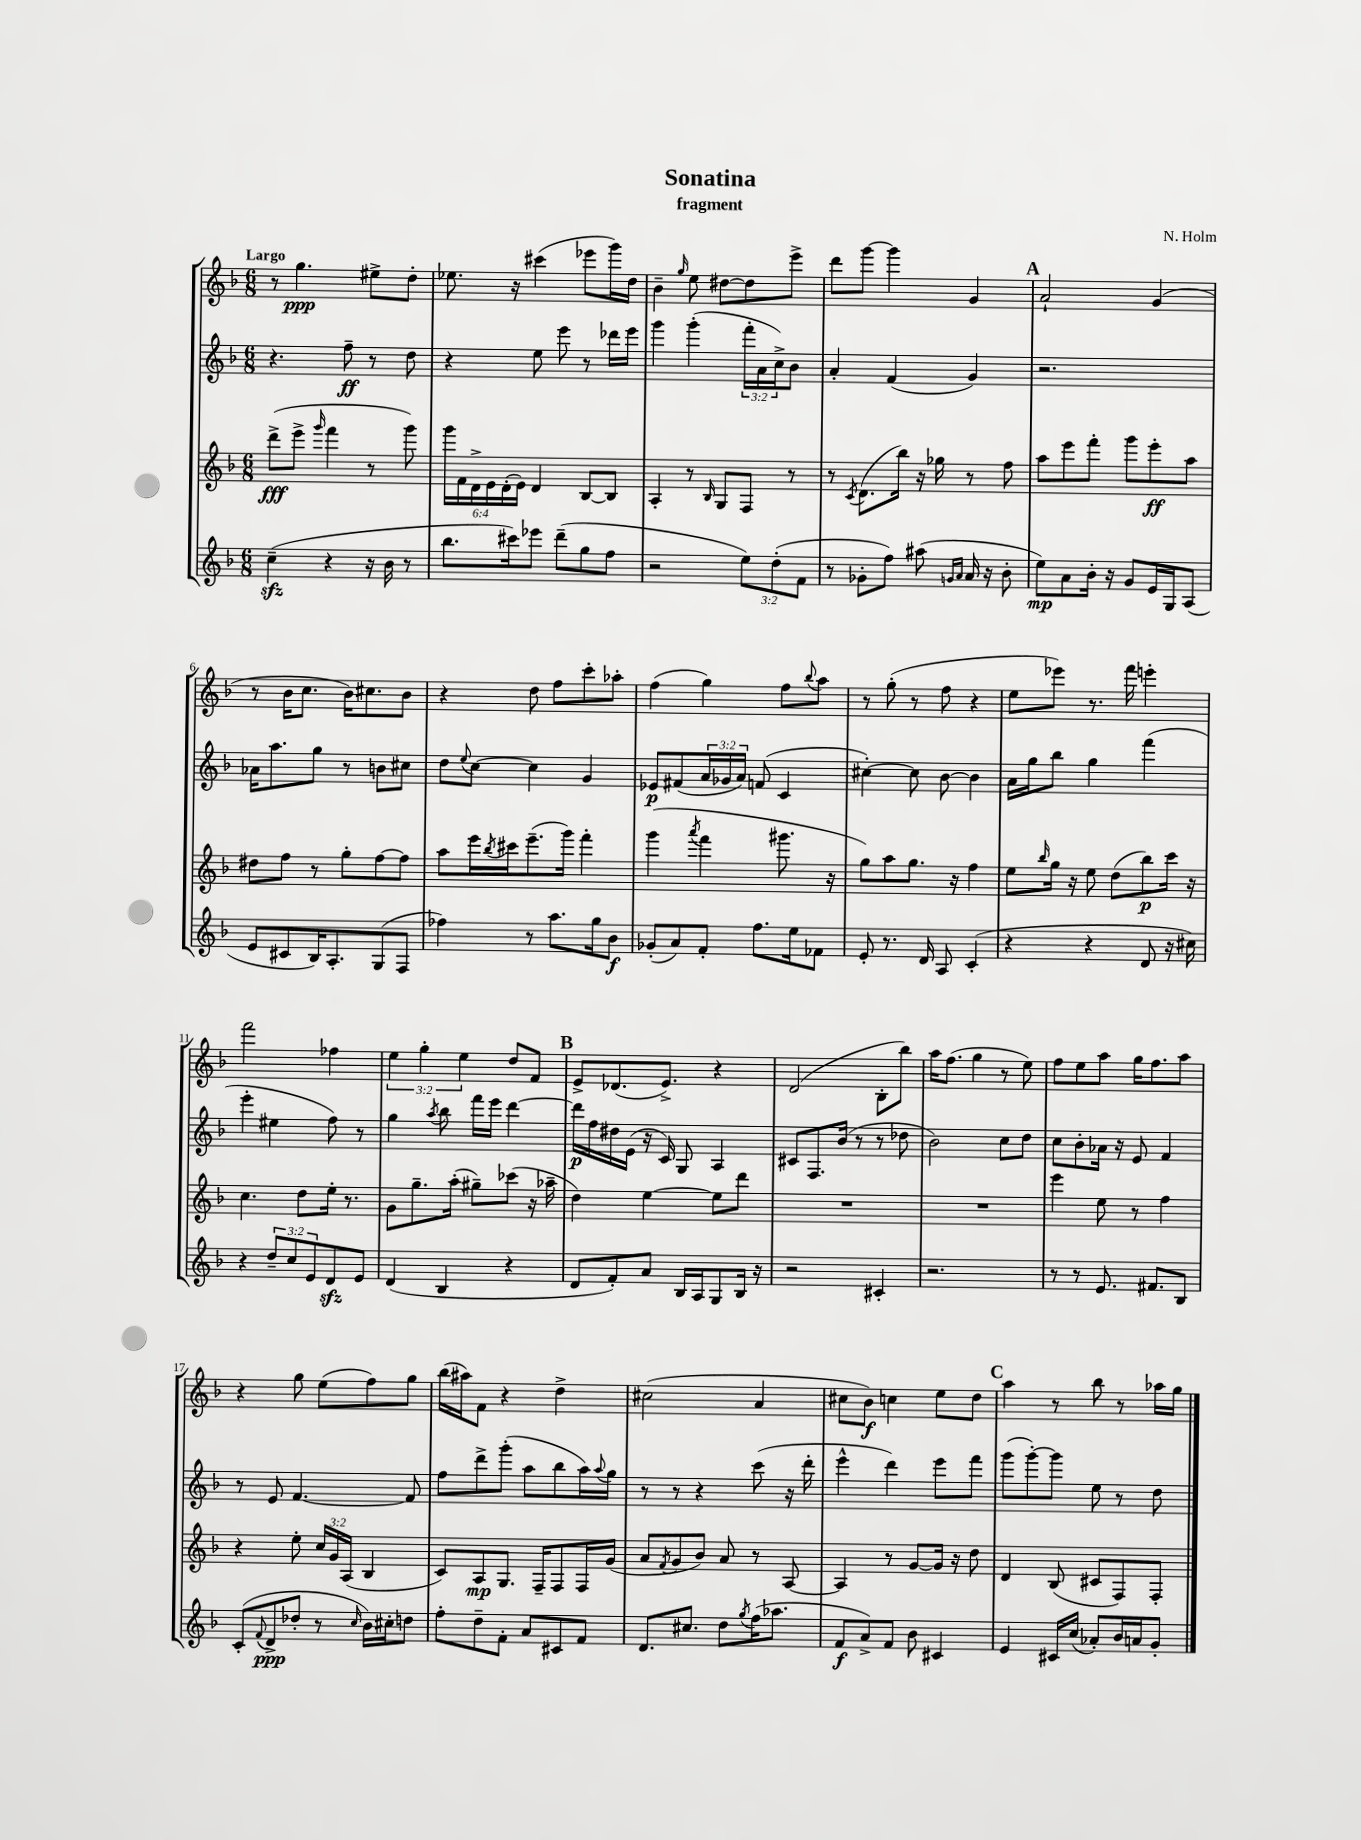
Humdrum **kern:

**kern	**kern	**kern	**kern
*staff4	*staff3	*staff2	*staff1
*clefG2	*clefG2	*clefG2	*clefG2
*k[b-]	*k[b-]	*k[b-]	*k[b-]
*M6/8	*M6/8	*M6/8	*M6/8
(4cc~	(8ddd^	4.r	8r
.	8eee^	.	4.gg
.	16qqggg	.	.
4r	4fff	.	.
.	.	8ff~	.
16r	8r	8r	8ee#^
16b-	.	.	.
8r	8ggg)	8dd	8dd'
=	=	=	=
8.bb-	24ggg	4r	8.ee-
.	24f	.	.
.	24d^	.	.
.	24e	.	.
.	(24d'	.	.
16ccc#)	.	.	16r
.	24e)	.	.
8eee-	4d	8ee	(4ccc#
(8ddd~	.	8eee	.
8gg	[8B-	8r	8eee-
8ff	8B-]	16ddd-	16ggg)
.	.	16eee	16dd
=	=	=	=
2r	4A'	4ggg	4b-~
.	.	.	16qqgg
.	8r	(4ggg'	8ee
.	16qqB-	.	.
.	8G	.	[8dd#
12ee)	8F	24fff'	8dd#]
.	.	24a	.
(12dd'	.	24cc^)	.
.	8r	8b-	8eee^
12f	.	.	.
=	=	=	=
8r	8r	4a'	8ddd
.	8qc	.	.
8g-'	(8.d	.	[8ggg
8ff)	.	(4f	4ggg]
.	16bb-)	.	.
(8aa#	16r	.	.
.	16gg-	.	.
16qqg	.	.	.
16qqa	.	.	.
16a	8r	4g)	4g
16r	.	.	.
8b-'	8ff	.	.
=	=	=	=
8ee)	8aa	2.r	2a`
8a	8eee	.	.
16b-'	8fff'	.	.
16r	.	.	.
8g	8ggg	.	.
16e	8eee'	.	(4g
16G	.	.	.
(8A	8aa	.	.
=	=	=	=
8e	8dd#	16a-	8r
.	.	8.aa	.
8c#	8ff	.	16b-
.	.	.	8.cc
16B-)	8r	8gg	.
8.A'	.	.	.
.	8gg'	8r	16b-)
.	.	.	8.cc#
(8G	[8ff	8b	.
8F	8ff]	8cc#	8b-
=	=	=	=
4ff-)	8aa	8dd	4r
.	.	8qqee	.
.	16eee	[8cc	.
.	8qbb-	.	.
.	16ccc#	.	.
8r	(8.eee~	4cc]	8dd
8.aa	.	.	8ff
.	16ggg)	.	.
.	4fff'	4g	8ccc'
16gg	.	.	.
8b-	.	.	8aa-'
=	=	=	=
(8g-'	(4ggg	8e-	(4ff
8a)	.	(8f#	.
.	8qaaa	.	.
8f'	4fff	24a	4gg)
.	.	24g-	.
.	.	24a)	.
8.ff	.	(8f	.
.	8.ggg#	4c	8ff
16ee	.	.	.
.	.	.	8qqbb-
8f-	.	.	8aa
.	16r	.	.
=	=	=	=
8e'	8gg)	[4cc#')	8r
8.r	8aa	.	(8gg'
.	8.gg	8cc#]	8r
16d	.	.	.
8A	.	[8b-	8ff
.	16r	.	.
(4c'	4ff	4b-]	4r
=	=	=	=
4r	8ee	16a	8ee
.	.	16gg	.
.	16qqbb-	.	.
.	16gg	8bb-	8eee-)
.	16r	.	.
4r	8ee	4gg	8.r
.	(8dd	.	.
.	.	.	16fff
8d	8bb-)	(4fff	4eee'
16r	16ccc	.	.
16cc#)	16r	.	.
=	=	=	=
4r	4.cc	4eee'	2fff
12dd~	.	4ee#	.
12cc	.	.	.
.	8dd	.	.
12e	.	.	.
8d	16ee'	8ff)	4ff-
.	8.r	.	.
8e	.	8r	.
=	=	=	=
(4d	8g	4gg	6ee
.	8.gg~	.	.
.	.	.	6gg'
.	.	8qaa	.
4B-	.	8bb-	.
.	(16aa'	.	.
.	.	.	6ee
.	8gg#~)	16fff	.
.	.	16eee	.
4r	(8ccc-	[4ddd	8dd
.	16r	.	8f
.	16aa-~	.	.
=	=	=	=
8d	4dd)	16ddd]	8e^
.	.	16ff	.
8f')	.	16dd#	(8.d-
.	.	(16e	.
8a	[4ee	16r	.
.	.	16c)	8.e^)
16B-	.	8G	.
16A	.	.	.
8G	8ee]	4A	4r
16B-	8ddd	.	.
16r	.	.	.
=	=	=	=
2r	2.r	8c#	(2d
.	.	8.F	.
.	.	(16b-	.
.	.	8r	.
4c#'	.	8r	8B-'
.	.	8dd-	8bb-)
=	=	=	=
2.r	2.r	2b-)	16aa
.	.	.	(8.ff
.	.	.	4gg
.	.	8cc	8r
.	.	8dd	8ee)
=	=	=	=
8r	4eee	8cc	8ff
8r	.	8b-'	8ee
8.e	8ee	16a-	8aa
.	.	16r	.
.	8r	8e	16gg
8.f#	.	.	8.ff
.	4ff	4f	.
8B-	.	.	8aa
=	=	=	=
(8c'	4r	8r	4r
8qqf	.	.	.
8d^	.	8e	.
8dd-'	8ee'	[4.f	8gg
8r	24cc	.	(8ee
.	24g	.	.
.	(24A	.	.
16qqcc	.	.	.
16b-)	4B-	.	8ff)
16cc#'	.	.	.
8dd	.	8f]	8gg
=	=	=	=
8ff'	8c)	8ff	(16bb-
.	.	.	16aa#)
8dd~	8A	8ddd^	8f
8f'	8.G	(8ggg'	4r
8a	.	8aa	.
.	16F~	.	.
8c#	8F	8bb-	4dd^
8f	16F	16aa)	.
.	.	8qqaa	.
.	(16g	16gg	.
=	=	=	=
8.d	8a	8r	(2cc#
.	8qf	.	.
.	8g	8r	.
8.cc#	.	.	.
.	8b-)	4r	.
8dd	8a	.	.
8qgg	.	.	.
(16ff	8r	(8ccc	4a
8.aa-	.	.	.
.	[8A	16r	.
.	.	16ddd'	.
=	=	=	=
8f	4A]	4eee^^	8cc#
8a^)	.	.	8b-)
8f	8r	4ddd)	4cc
8b-	[8g	.	.
4c#	16g]	8eee	8ee
.	16r	.	.
.	8dd	8fff	8dd
=	=	=	=
4e	4d	(8ggg	4aa
.	.	[8ggg')	.
16c#	(8B-	8ggg]	8r
(16cc	.	.	.
8a-')	8c#	8ee	8bb-
16b-	8F)	8r	8r
16a	.	.	.
8g'	8F'	8dd	16aa-
.	.	.	16gg
==	==	==	==
*-	*-	*-	*-
